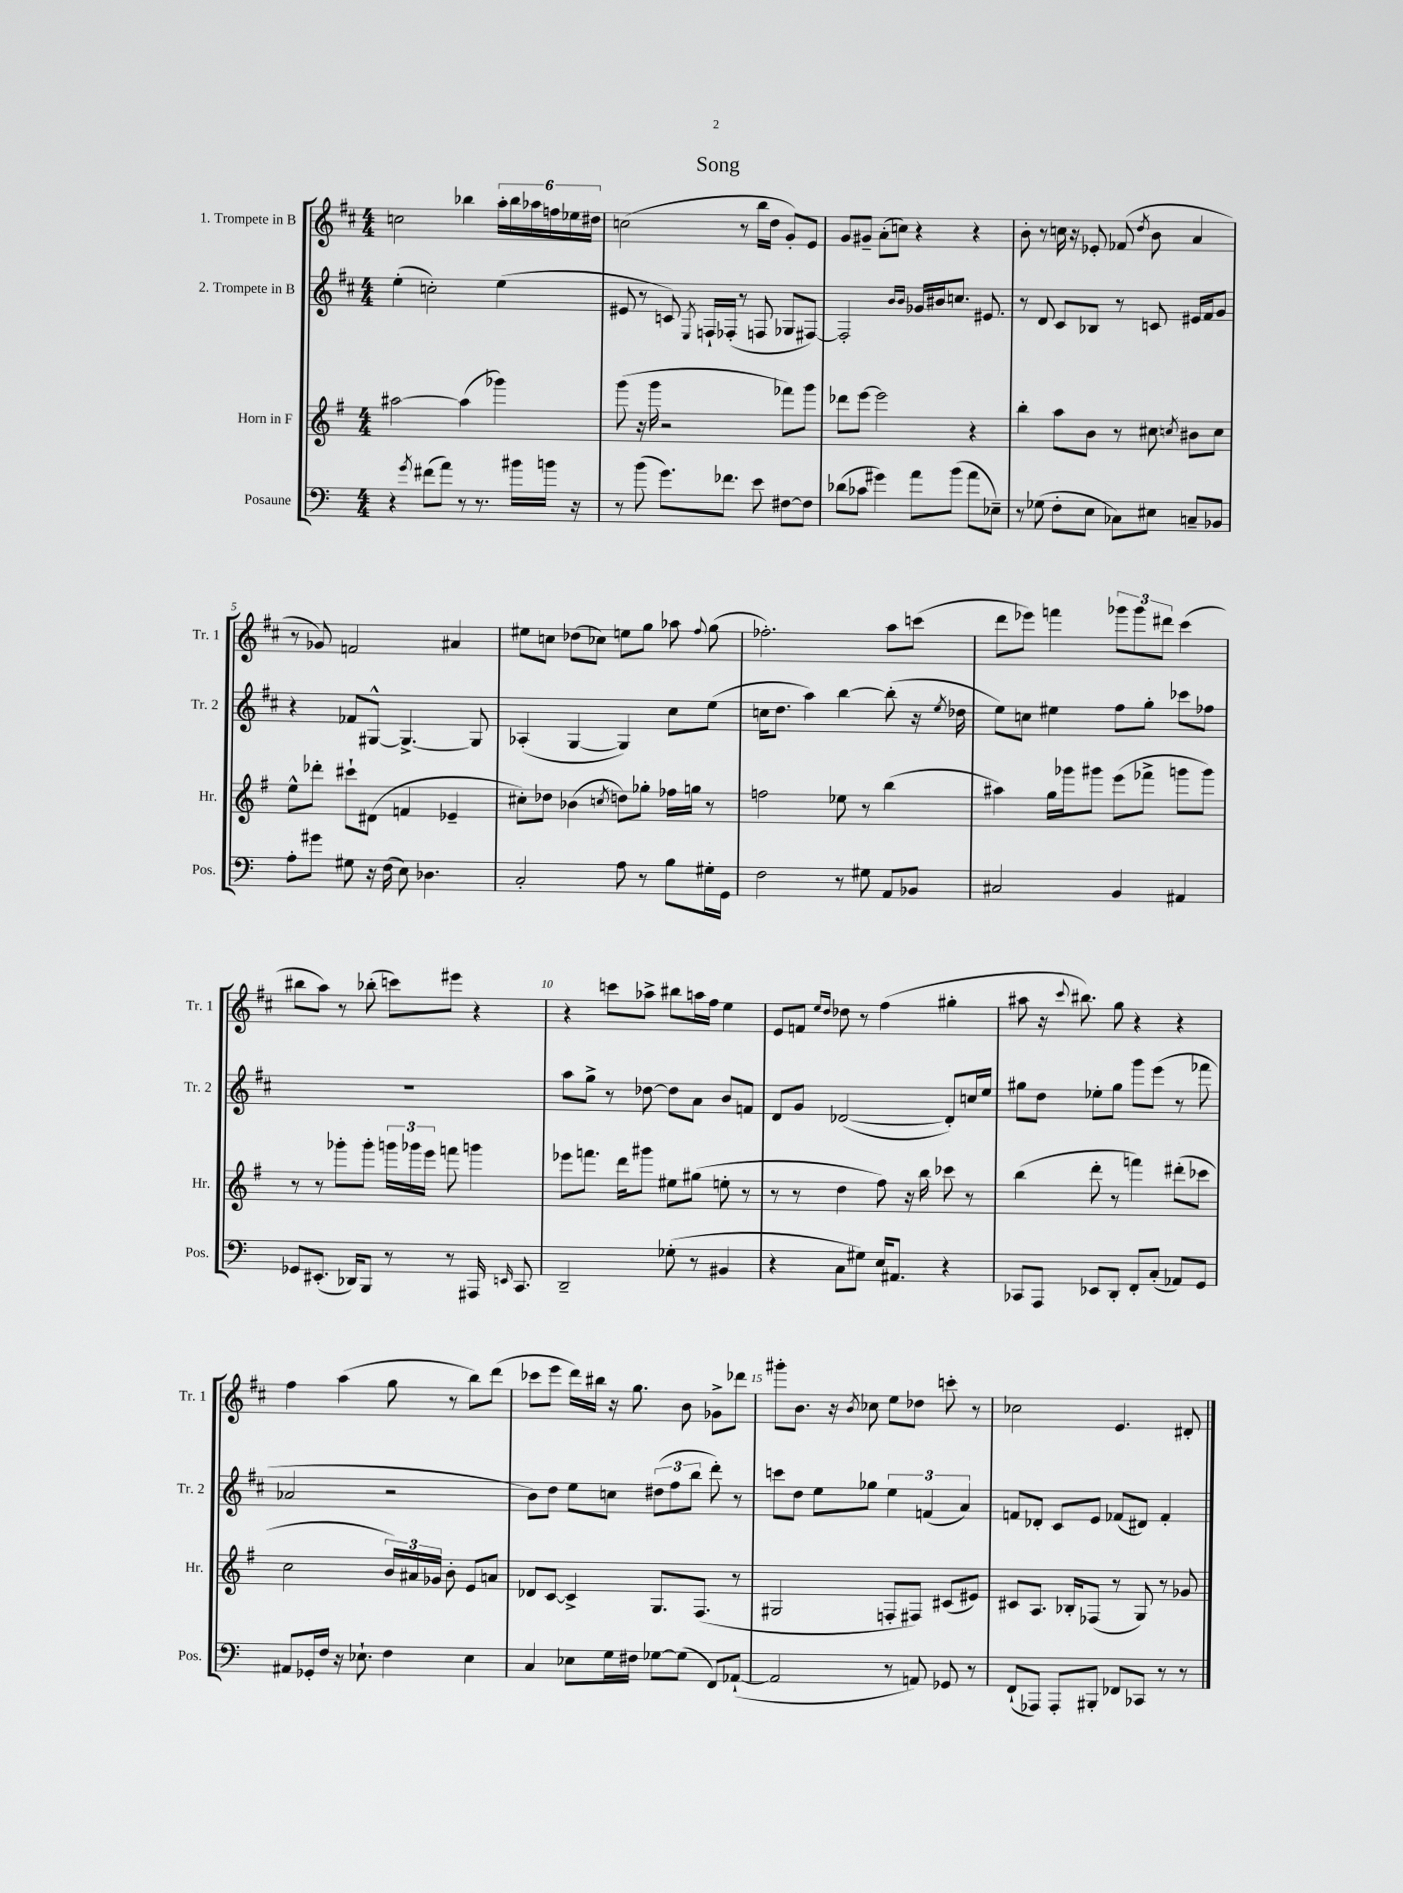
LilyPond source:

\header { title = "Song" }
<<
\new StaffGroup <<
\new Staff = "s0" \with { instrumentName = "1. Trompete in B" shortInstrumentName = "Tr. 1" } {
    \clef treble \key d \major \numericTimeSignature \time 4/4
    \autoBeamOff c''2 bes''4 \tuplet 6/4 { a''16[-. bes''16 aes''16 f''16 ees''16 dis''16] } |
    c''2( r8 b''16[ d''16] g'8[-.) e'8] |
    g'8[ gis'8]-- a'8[-.( c''8]) r4 r4 |
    b'8-. r8 c''16 r16 ees'8-. fes'8( \acciaccatura { d''8 } b'8 a'4 |
    r8 ges'8) f'2 ais'4 |
    eis''8[ c''8] des''8[( ces''8]) e''8[ g''8] aes''8 \appoggiatura { fis''8 } g''8( |
    fes''2.-.) a''8[ c'''8]( |
    d'''8[ ees'''8]) f'''4 \tuplet 3/2 { ges'''8[ ges'''8 dis'''8] } cis'''4( |
    bis''8[ a''8]) r8 bes''8-.( c'''8[) eis'''8] r4 |
    r4 c'''8[ aes''8]-> bis''8[ a''16 fis''16] e''4 |
    e'8[ f'8] \grace { e''16[ d''16] } des''8 r8 fis''4( gis''4-. |
    ais''8 r16 \appoggiatura { cis'''8 } bis''8.) g''8 r4 r4 |
    fis''4 a''4( g''8 r8 b''8[) d'''8]( |
    ces'''8[ e'''8] d'''16[) bis''16] r16 g''8. b'8 ges'8[-> des'''8] |
    gis'''8[-. b'8.] r16 \acciaccatura { b'8 } ces''8 e''8[ des''8] c'''8-. r8 |
    ces''2 e'4. dis'8-. \bar "|." |
}
\new Staff = "s1" \with { instrumentName = "2. Trompete in B" shortInstrumentName = "Tr. 2" } {
    \clef treble \key d \major \numericTimeSignature \time 4/4
    \autoBeamOff e''4-.( c''2-.) e''4( |
    eis'8 r8 c'8) \acciaccatura { e8 } f16[-! fes16]-.( r8 f8 ges8[ fis8]~) |
    fis2-. \grace { b'16[ b'16] } ges'16[ bis'16 c''8.] eis'8. |
    r8 d'8 cis'8[ bes8] r8 c'8 eis'16[ fis'16 g'8] |
    r4 fes'8[ gis8]~-^ gis4.~-> gis8 |
    aes4-.( g4~ g4) cis''8[ e''8]( |
    c''16[ d''8.] a''4) b''4~ b''8-.( r16 \acciaccatura { e''8 } des''16 |
    e''8[) c''8] eis''4 fis''8[ g''8]-. ces'''8[ fes''8] |
    R1 |
    a''8[ g''8]-> r8 des''8~ des''8[ a'8] b'8[ f'8] |
    d'8[ g'8] des'2~( des'8[-.) c''16 e''16] |
    gis''8[ d''8] ees''8[-. gis''8] g'''8[ e'''8]( r8 fes'''8 |
    aes'2 r2 |
    b'8[) d''8] e''8[ c''8] \tuplet 3/2 { dis''8[( fis''8 b''8] } d'''8-.) r8 |
    c'''8[ d''8] e''8[ ges''8] \tuplet 3/2 { e''4 f'4( a'4) } |
    f'8[ des'8]-. cis'8[ e'8] fes'8[( dis'8]) fes'4-. \bar "|." |
}
\new Staff = "s2" \with { instrumentName = "Horn in F" shortInstrumentName = "Hr." } {
    \clef treble \key g \major \numericTimeSignature \time 4/4
    \autoBeamOff ais''2~ ais''4( ges'''4) |
    g'''8( r16 g'''16 r2 fes'''8[) g'''8] |
    des'''8[ e'''8]~ e'''2 r4 |
    b''4-. a''8[ b'8] r8 cis''8 \acciaccatura { c''8 } bis'8[ c''8] |
    e''8[-^ des'''8]-. cis'''8[-! dis'8]( f'4 ees'4-- |
    cis''8[-.) des''8] bes'4( \acciaccatura { c''8 } d''8[) ges''8]-. fes''16[ g''16] r8 |
    f''2 ees''8 r8 b''4( |
    ais''4) g''16[ ges'''16 gis'''8] e'''8[( fes'''8]-> g'''8[ g'''8]) |
    r8 r8 ges'''8[-. ges'''8]-. \tuplet 3/2 { g'''16[ ges'''16 e'''16] } f'''8 g'''4 |
    ees'''8[ f'''8.] d'''16[ gis'''8] eis''8[ gis''8]( e''8-. r8 |
    r8 r8 d''4 fis''8) r16 b''16 ces'''8 r8 |
    b''4( d'''8-. r8 f'''4) dis'''8[-.( ces'''8] |
    c''2 \tuplet 3/2 { b'16[) ais'16 ges'16] } b'8-. e'8[ a'8] |
    des'8[ c'8]~ c'4-> g8.[ fis8.]( r8 |
    gis2 f8[-. fis8]) cis'8[( eis'8]) |
    cis'8[ a8.] bes16[-. fes8]( r8 g8) r8 ges'8 \bar "|." |
}
\new Staff = "s3" \with { instrumentName = "Posaune" shortInstrumentName = "Pos." } {
    \clef bass \key c \major \numericTimeSignature \time 4/4
    \autoBeamOff r4 \acciaccatura { g'8 } fis'8[( a'8]) r8 r8. bis'16[ b'16] r16 |
    r8 b'8( g'8.[) fes'8.] e'8 fis8[~ fis8] |
    des'8[( ces'8] gis'4) a'8[ b'8]( a'8[ ees8]--) |
    r8 ges8( f8[-. e8] ces8[) eis8] c8[-- bes,8] |
    a8[-. gis'8] gis8 r16 f16( e8) des4. |
    c2-. a8 r8 b8[ gis16-. g,16] |
    f2 r8 gis8 a,8[ bes,8] |
    cis2 b,4 ais,4 |
    ges,8[ eis,8.]-.( des,16[) b,,8] r8 r8 ais,,16 \grace { e,16 } c,8. |
    d,2-- ges8-.( r8 bis,4 |
    r4 c8[ gis8]) e16[ ais,8.] r4 |
    ces,8[ a,,8] ees,8[ d,8]-. f,8[-. c8]-.( aes,8[) g,8] |
    ais,8[ ges,16-. f16] r16 ees8.-! f4 ees4 |
    c4 ees8[ g16 fis16] ges8[~ ges8]( f,8[) aes,8]~-!( |
    aes,2 r8 a,8) ges,8 r8 |
    f,8[-!( aes,,8]) aes,,8[-. bis,,8]-. fes,8[ ces,8] r8 r8 \bar "|." |
}
>>
>>
\layout { \context { \Score \override BarNumber.break-visibility = ##(#f #t #t) barNumberVisibility = #(every-nth-bar-number-visible 5) } }
